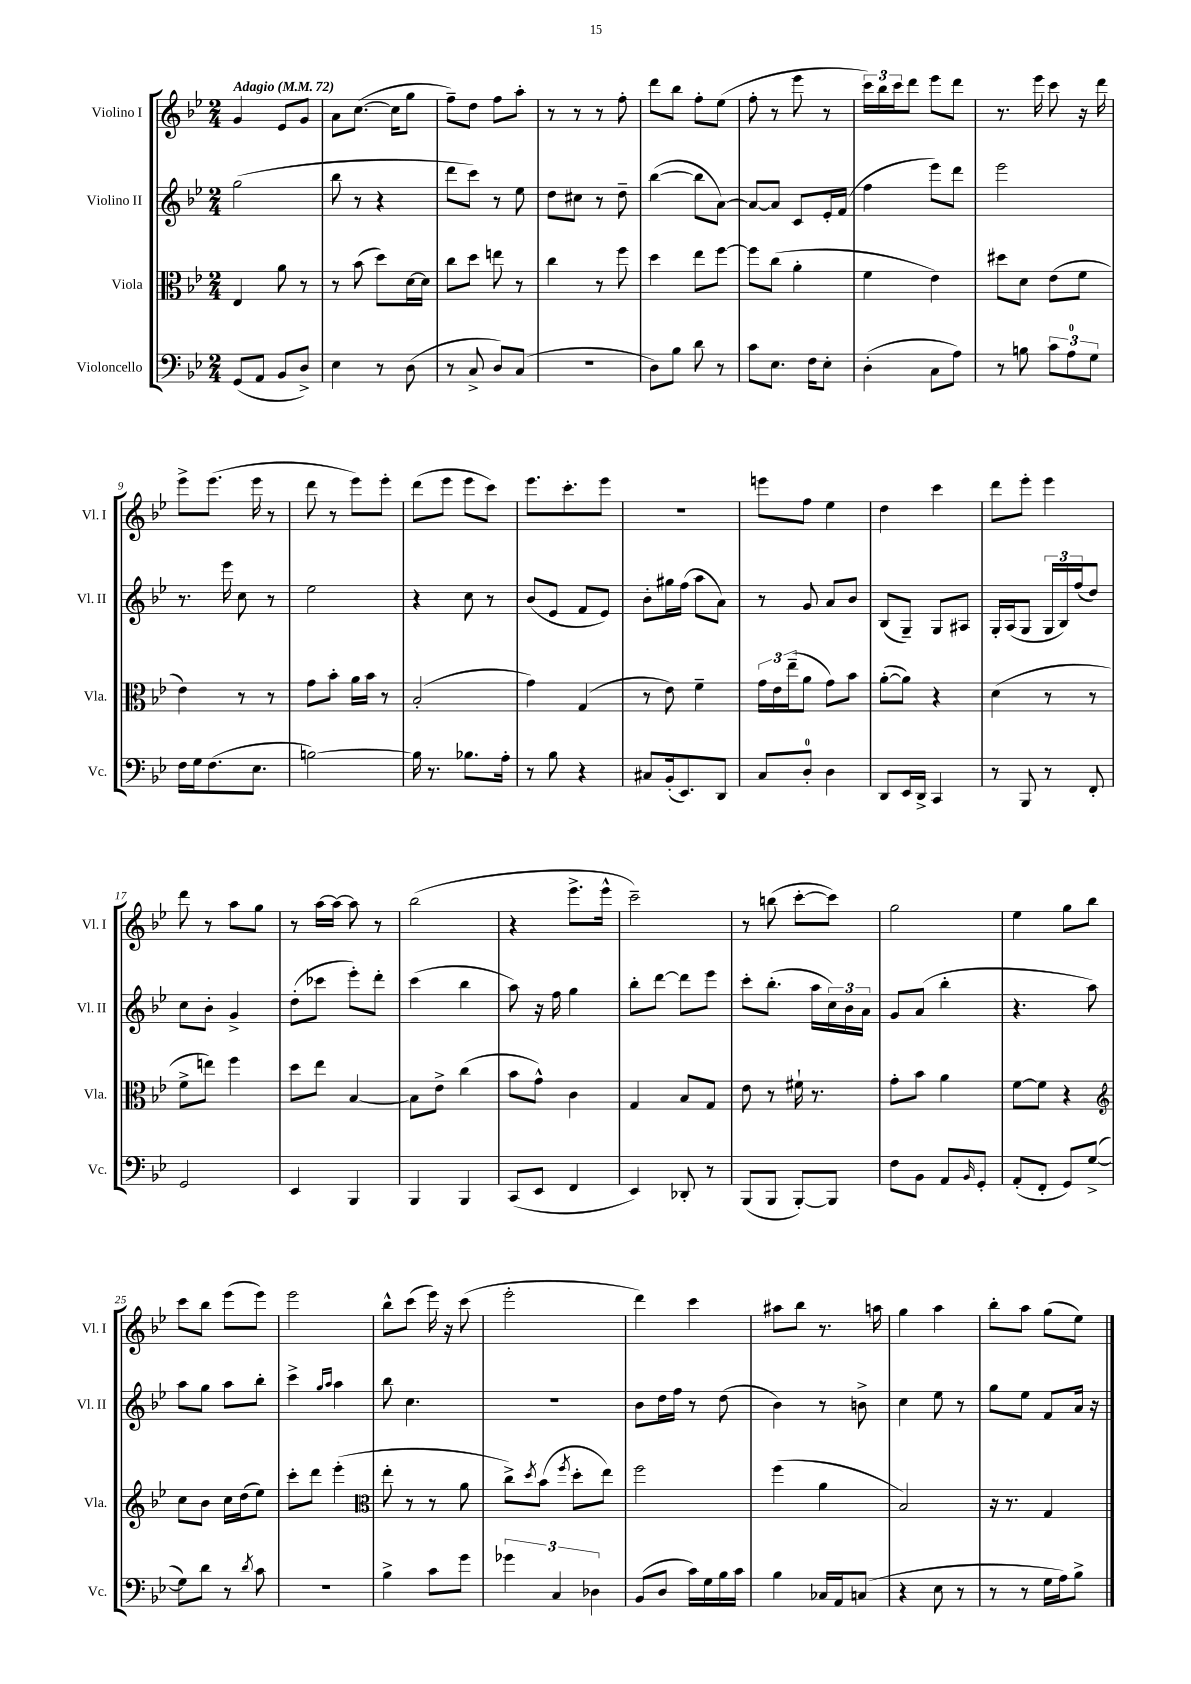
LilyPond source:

<<
\new StaffGroup <<
\new Staff = "s0" \with { instrumentName = "Violino I" shortInstrumentName = "Vl. I" } {
    \clef treble \key bes \major \numericTimeSignature \time 2/4 \tempo "Adagio" 4 = 72
    g'4 ees'8 g'8 |
    a'8 c''8.~( c''16 g''8 |
    f''8--) d''8 f''8 a''8-. |
    r8 r8 r8 f''8-. |
    d'''8 bes''8 f''8-. ees''8( |
    f''8-. r8 ees'''8 r8 |
    \tuplet 3/2 { c'''16) bes''16 c'''16 } d'''8 ees'''8 d'''8 |
    r8. ees'''16 c'''8 r16 d'''16 |
    ees'''8-> ees'''8.( ees'''16 r8 |
    d'''8 r8 ees'''8) ees'''8-. |
    d'''8( ees'''8 ees'''8 c'''8) |
    ees'''8. c'''8.-. ees'''8 |
    r2 |
    e'''8 f''8 ees''4 |
    d''4 c'''4 |
    d'''8 ees'''8-. ees'''4 |
    d'''8 r8 a''8 g''8 |
    r8 a''16~ a''16~ a''8 r8 |
    bes''2( |
    r4 ees'''8.-> ees'''16-^ |
    c'''2--) |
    r8 b''8( c'''8~-. c'''8) |
    g''2 |
    ees''4 g''8 bes''8 |
    c'''8 bes''8 ees'''8( ees'''8) |
    ees'''2 |
    bes''8-^ c'''8( ees'''16) r16 c'''8( |
    ees'''2-. |
    d'''4) c'''4 |
    ais''8 bes''8 r8. a''16 |
    g''4 a''4 |
    bes''8-. a''8 g''8( ees''8) \bar "|." |
}
\new Staff = "s1" \with { instrumentName = "Violino II" shortInstrumentName = "Vl. II" } {
    \clef treble \key bes \major \numericTimeSignature \time 2/4
    g''2( |
    bes''8 r8 r4 |
    d'''8 c'''8) r8 ees''8 |
    d''8 cis''8 r8 d''8-- |
    bes''4~( bes''8 a'8~) |
    a'8~ a'8 c'8 ees'16-. f'16( |
    f''4 ees'''8) d'''8 |
    ees'''2 |
    r8. ees'''16 c''8 r8 |
    ees''2 |
    r4 c''8 r8 |
    bes'8( ees'8 f'8 ees'8) |
    bes'8-. gis''16 f''16( a''8 a'8) |
    r8 g'8 a'8 bes'8 |
    bes8( g8--) g8 ais8 |
    g16-. a16( g8 \tuplet 3/2 { g16 bes16) f''16( } d''8) |
    c''8 bes'8-. g'4-> |
    d''8-.( ces'''8 ees'''8-.) d'''8-. |
    c'''4( bes''4 |
    a''8) r16 f''16 g''4 |
    bes''8-. d'''8~ d'''8 ees'''8 |
    c'''8-. bes''8.-.( a''16 \tuplet 3/2 { c''16) bes'16 a'16 } |
    g'8 a'8( bes''4-. |
    r4. a''8) |
    a''8 g''8 a''8 bes''8-. |
    c'''4-> \grace { g''16 a''16 } a''4 |
    bes''8 c''4. |
    r2 |
    bes'8 d''16 f''16 r8 d''8( |
    bes'4) r8 b'8-> |
    c''4 ees''8 r8 |
    g''8 ees''8 f'8 a'16 r16 \bar "|." |
}
\new Staff = "s2" \with { instrumentName = "Viola" shortInstrumentName = "Vla." } {
    \clef alto \key bes \major \numericTimeSignature \time 2/4
    ees4 a'8 r8 |
    r8 bes'8( d''8) d'16~ d'16 |
    c''8 d''8 e''8 r8 |
    c''4 r8 f''8 |
    d''4 ees''8 f''8~ |
    f''8 c''8( a'4-. |
    f'4 ees'4) |
    dis''8 d'8 ees'8( f'8 |
    ees'4) r8 r8 |
    g'8 bes'8-. a'16 bes'16 r8 |
    bes2-.( |
    g'4) g4( |
    r8 ees'8) f'4-- |
    \tuplet 3/2 { g'16 ees'16 ees''16--( } a'8 g'8) bes'8 |
    a'8~-.( a'8) r4 |
    d'4( r8 r8 |
    f'8-> e''8) f''4 |
    d''8 ees''8 bes4~ |
    bes8 ees'8-> c''4( |
    bes'8 g'8-^) c'4 |
    g4 bes8 g8 |
    ees'8 r8 fis'16-! r8. |
    g'8-. bes'8 a'4 |
    f'8~ f'8 r4 |
    \clef treble c''8 bes'8 c''16 d''16( ees''8) |
    c'''8-. d'''8 ees'''4-.( |
    \clef alto ees''8-. r8 r8 a'8 |
    c''8->) \acciaccatura { d''8 } bes'8( \acciaccatura { f''8 } d''8-. ees''8) |
    f''2 |
    f''4( a'4 |
    bes2) |
    r16 r8. g4 \bar "|." |
}
\new Staff = "s3" \with { instrumentName = "Violoncello" shortInstrumentName = "Vc." } {
    \clef bass \key bes \major \numericTimeSignature \time 2/4
    g,8( a,8 bes,8 d8->) |
    ees4 r8 d8( |
    r8 c8-> d8) c8( |
    R2 |
    d8) bes8 d'8 r8 |
    c'8 ees8. f16 ees8-. |
    d4-.( c8 a8) |
    r8 b8 \tuplet 3/2 { c'8 a8-0 g8 } |
    f16 g16 f8.( ees8. |
    b2~) |
    b16 r8. bes8. a16-. |
    r8 bes8 r4 |
    cis8 bes,16-.( ees,8.) d,8 |
    c8 d8-0-. d4 |
    d,8 ees,16 d,16-> c,4 |
    r8 bes,,8 r8 f,8-. |
    g,2 |
    ees,4 bes,,4 |
    bes,,4 bes,,4 |
    c,8( ees,8 f,4 |
    ees,4) des,8-. r8 |
    bes,,8( bes,,8 bes,,8~-.) bes,,8 |
    f8 bes,8 a,8 \grace { bes,16 } g,8-. |
    a,8-.( f,8-. g,8) g8~->( |
    g8) d'8 r8 \acciaccatura { d'8 } c'8 |
    r2 |
    bes4-> c'8 g'8 |
    \tuplet 3/2 { ges'4 c4 des4 } |
    bes,8( d8 c'16) g16 bes16 c'16 |
    bes4 ces16 a,16 c8( |
    r4 ees8 r8 |
    r8 r8 g16 a16) bes8-> \bar "|." |
}
>>
>>
